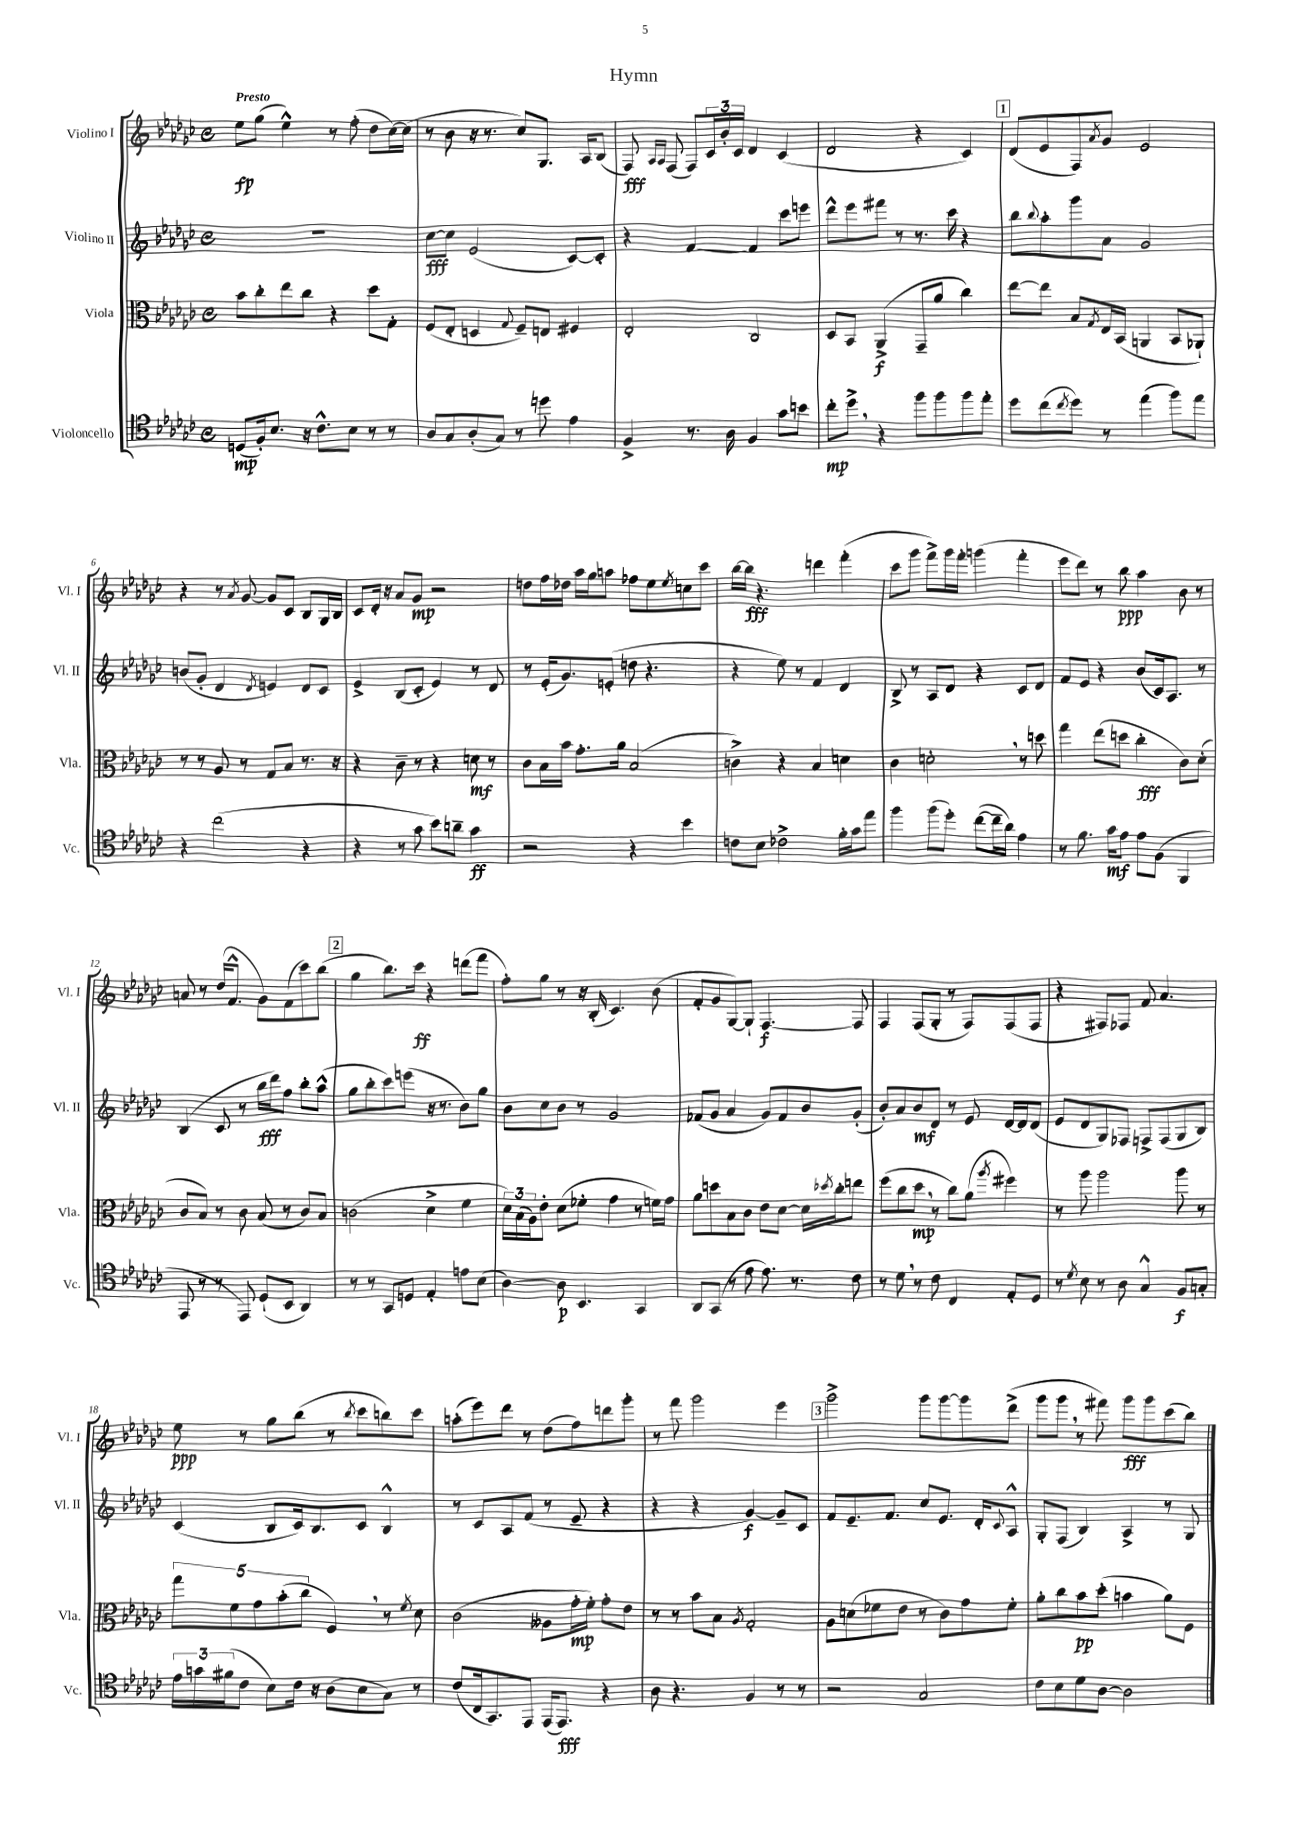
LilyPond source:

\header { title = "Hymn" }
<<
\new StaffGroup <<
\new Staff = "s0" \with { instrumentName = "Violino I" shortInstrumentName = "Vl. I" } {
    \clef treble \key ges \major \defaultTimeSignature \time 4/4 \tempo "Presto"
    ees''8\fp ges''8( ees''4-^) r8 f''8-.( des''8 ces''16~) ces''16( |
    r8 bes'8 r16 r8. ces''8) ges8. aes16 bes8( |
    f8\fff) \grace { aes16 aes16 } f8( f8) \tuplet 3/2 { ces'16 bes'16-. ces'16 } des'4 ces'4( |
    des'2 r4 ces'4) |
    \mark \markup { \box "1" } des'8( ees'8 f8) \acciaccatura { aes'8 } ges'8 ees'2 |
    r4 r8 \acciaccatura { aes'8 } ges'8~ ges'8 ces'8 bes8 ges16 bes16 |
    ces'8 des'16-. r16 aes'8 ges'8\mp r2 |
    d''8 f''16 des''16 aes''16 ges''16 a''8 fes''8 ees''8 \acciaccatura { ees''8 } c''8 ces'''8 |
    bes''16~ bes''16\fff r4. d'''4 f'''4-.( |
    ces'''8 ges'''8 f'''8->) ges'''16 f'''16-. g'''4( f'''4-. |
    ees'''8 des'''8) r8 bes''8\ppp aes''4 bes'8 r8 |
    a'8 r8 des''16( f'8.-^ ges'8) f'8( ces'''8) bes''8( |
    \mark \markup { \box "2" } ges''4 bes''8.) ces'''16\ff r4 d'''8( f'''8 |
    f''8-.) ges''8 r8 r16 bes16-.( ces'4.) bes'8( |
    f'8-. ges'8 ges8~) ges8-! f4.~\f f8 |
    f4 f8( ges8-. r8 f8) f8( f8 |
    r4 fis8) fes8 f'8 aes'4. |
    ees''8\ppp r8 ges''8 bes''8( r8 \acciaccatura { bes''8 } ces'''8 b''8) ces'''8 |
    a''8-.( ees'''8) des'''8 r8 des''8( f''8) d'''8 ges'''8-. |
    r8 f'''8 ges'''2 ees'''4 |
    \mark \markup { \box "3" } ges'''2-> ges'''8 ges'''8~ ges'''8 des'''8->( |
    ges'''8 ges'''8 \breathe r8 fis'''8) ges'''8\fff ges'''8 ces'''8( bes''8) \bar "|." |
}
\new Staff = "s1" \with { instrumentName = "Violino II" shortInstrumentName = "Vl. II" } {
    \clef treble \key ges \major \defaultTimeSignature \time 4/4
    R1 |
    ces''8~\fff ces''8 ees'2( ces'8~) ces'8-. |
    r4 f'4~ f'4 ces'''8 e'''8 |
    des'''8-^ ees'''8 fis'''8 r8 r8. ces'''16 r4 |
    \mark \markup { \box "1" } bes''8 \appoggiatura { bes''8 } aes''8-. ges'''8 aes'8 ges'2 |
    b'8( ges'8-. des'4 \acciaccatura { des'8 } e'4) des'8 ces'8 |
    ees'4-> bes8( ces'8-. ees'4) r8 des'8 |
    r8 ees'16-.( ges'8.) e'8-.( d''8 r4. |
    r4 ees''8) r8 f'4 des'4 |
    bes8-> r8 aes8 des'8 r4 ces'8 des'8 |
    f'8 ees'8 r4 bes'8( ces'16) aes8. r8 |
    bes4( ces'8 r8 bes''16\fff des'''16) f''8 bes''8-. aes''8-^( |
    \mark \markup { \box "2" } ges''8 bes''8-. ces'''8) e'''8( r16 r8. bes'8) ges''8 |
    bes'8 ces''8 bes'8 r8 ges'2 |
    fes'8( ges'8 aes'4 ges'8) fes'8 bes'8 ges'8-.( |
    bes'8-.) aes'8 bes'8\mf des'8 r8 ees'8 des'16~ des'16 des'8( |
    ees'8 des'8 ges8) fes8 f8-> f8( ges8 bes8) |
    ces'4( bes8 ces'16) bes8. ces'8 bes4-^ |
    r8 ces'8 aes8 f'8( r8 ees'8-- r4 |
    r4 r4 ges'4~\f) ges'8-- ces'8 |
    \mark \markup { \box "3" } f'8 ees'8.-- f'8. ces''8 ees'8. des'16-. \appoggiatura { ces'8 } aes8-^ |
    ges8-. f8( bes4) aes4-> r8 ges8 \bar "|." |
}
\new Staff = "s2" \with { instrumentName = "Viola" shortInstrumentName = "Vla." } {
    \clef alto \key ges \major \defaultTimeSignature \time 4/4
    bes'8 ces''8-. ees''8 ces''8 r4 des''8 ges8-. |
    f8( ees8-. d4 \appoggiatura { ges8 } f8--) e8 fis4 |
    ees2-. ces2 |
    des8 bes,8 aes,4->\f( ges,8-- aes'8 ces''4) |
    \mark \markup { \box "1" } ees''8~ ees''8 bes8 \acciaccatura { ges8 } ees16 bes,16( a,4 bes,8 aes,8-!) |
    r8 r8 aes8 r8 ges8 bes8 r8. r16 |
    r4 ces'8-- r8 r4 d'8\mf r8 |
    ces'8 bes16 bes'16 ges'8.-. aes'16 bes2( |
    c'4->) r4 bes4 d'4 |
    ces'4 d'2-. \breathe r8 d''8 |
    ges''4 ees''8( d''8 ces''4-.\fff ces'8) des'8-.( |
    ces'8 bes8) r8 ces'8 bes8( r8 ces'8) bes8 |
    \mark \markup { \box "2" } c'2( des'4-> f'4 |
    \tuplet 3/2 { des'16) bes16( aes16) } ees'8-. des'8( fes'8-. ges'4 r8 f'16) ges'16 |
    aes'8 d''8 bes8 ces'8 ees'8 des'8~ des'16 \acciaccatura { des''8 } ces''16-. e''8 |
    f''8( ces''8 des''8\mp \breathe r8 ces''8) aes'8( \acciaccatura { aes''8 } fis''4) |
    r8 aes''8 aes''2 aes''8 r8 |
    \tuplet 5/4 { ges''8 f'8 ges'8 bes'8-.( ces''8 } f4) \breathe r8 \acciaccatura { f'8 } des'8 |
    ces'2( aeses8 ges'16-.\mp f'16-.) ges'8-. ees'8 |
    r8 r8 bes'8 bes8 \acciaccatura { aes8 } ges2-. |
    \mark \markup { \box "3" } aes8 d'8( fes'8 ees'8 r8 ces'8) ges'8 fes'8-. |
    aes'8-. ces''8 bes'8\pp des''8-.( b'4 aes'8) f8 \bar "|." |
}
\new Staff = "s3" \with { instrumentName = "Violoncello" shortInstrumentName = "Vc." } {
    \clef tenor \key ges \major \defaultTimeSignature \time 4/4
    d8\mp( f16-.) bes8. r16 ces'8.-^ bes8 r8 r8 |
    aes8 ges8 aes8-.( ges8) r8 d''8 ees'4 |
    f4-> r8. aes16 f4 ges'8 b'8 |
    ces''8-.\mp des''8-> \breathe r4 f''8 f''8 f''8 ees''8-. |
    \mark \markup { \box "1" } des''8 ces''8( \acciaccatura { ces''8 } des''8) r8 ees''4( f''8) ees''8 |
    r4 ces''2( r4 |
    r4 r8 ges'8 bes'8) a'8-- ges'4\ff |
    r2 r4 bes'4 |
    c'8 bes8 ces'2-> f'16-. ges'16 ees''8 |
    f''4 f''8( des''8-.) ces''8~( ces''16-- aes'16) ees'4 |
    r8 f'8. ges'16\mf ees'8 ees'8 f8( f,4 |
    ees,8 r8 r8 ees,8) des8-!( bes,8 aes,4) |
    \mark \markup { \box "2" } r8 r8 ges,8 d8 ees4-. e'8 bes8( |
    aes4~) aes8\p bes,4. ges,4 |
    aes,8 ges,8( r8 ees'8 ees'8.) r8. ces'8 |
    r8 des'8 \breathe r8 ces'8 ces4 ees8-. des8 |
    r8 \acciaccatura { des'8 } bes8 r8 aes8 ges4-^ f8\f g8-. |
    \tuplet 3/2 { ees'16 g'16 fis'16( } ces'8 bes8) ces'16 r16 aes8( bes8 ges8) r8 |
    ces'8( ces16 ges,8.) ees,8 ees,16( ees,8.\fff) r4 |
    aes8 r4. f4 r8 r8 |
    \mark \markup { \box "3" } r2 ges2 |
    ces'8 bes8 des'8 aes8~ aes2 \bar "|." |
}
>>
>>
